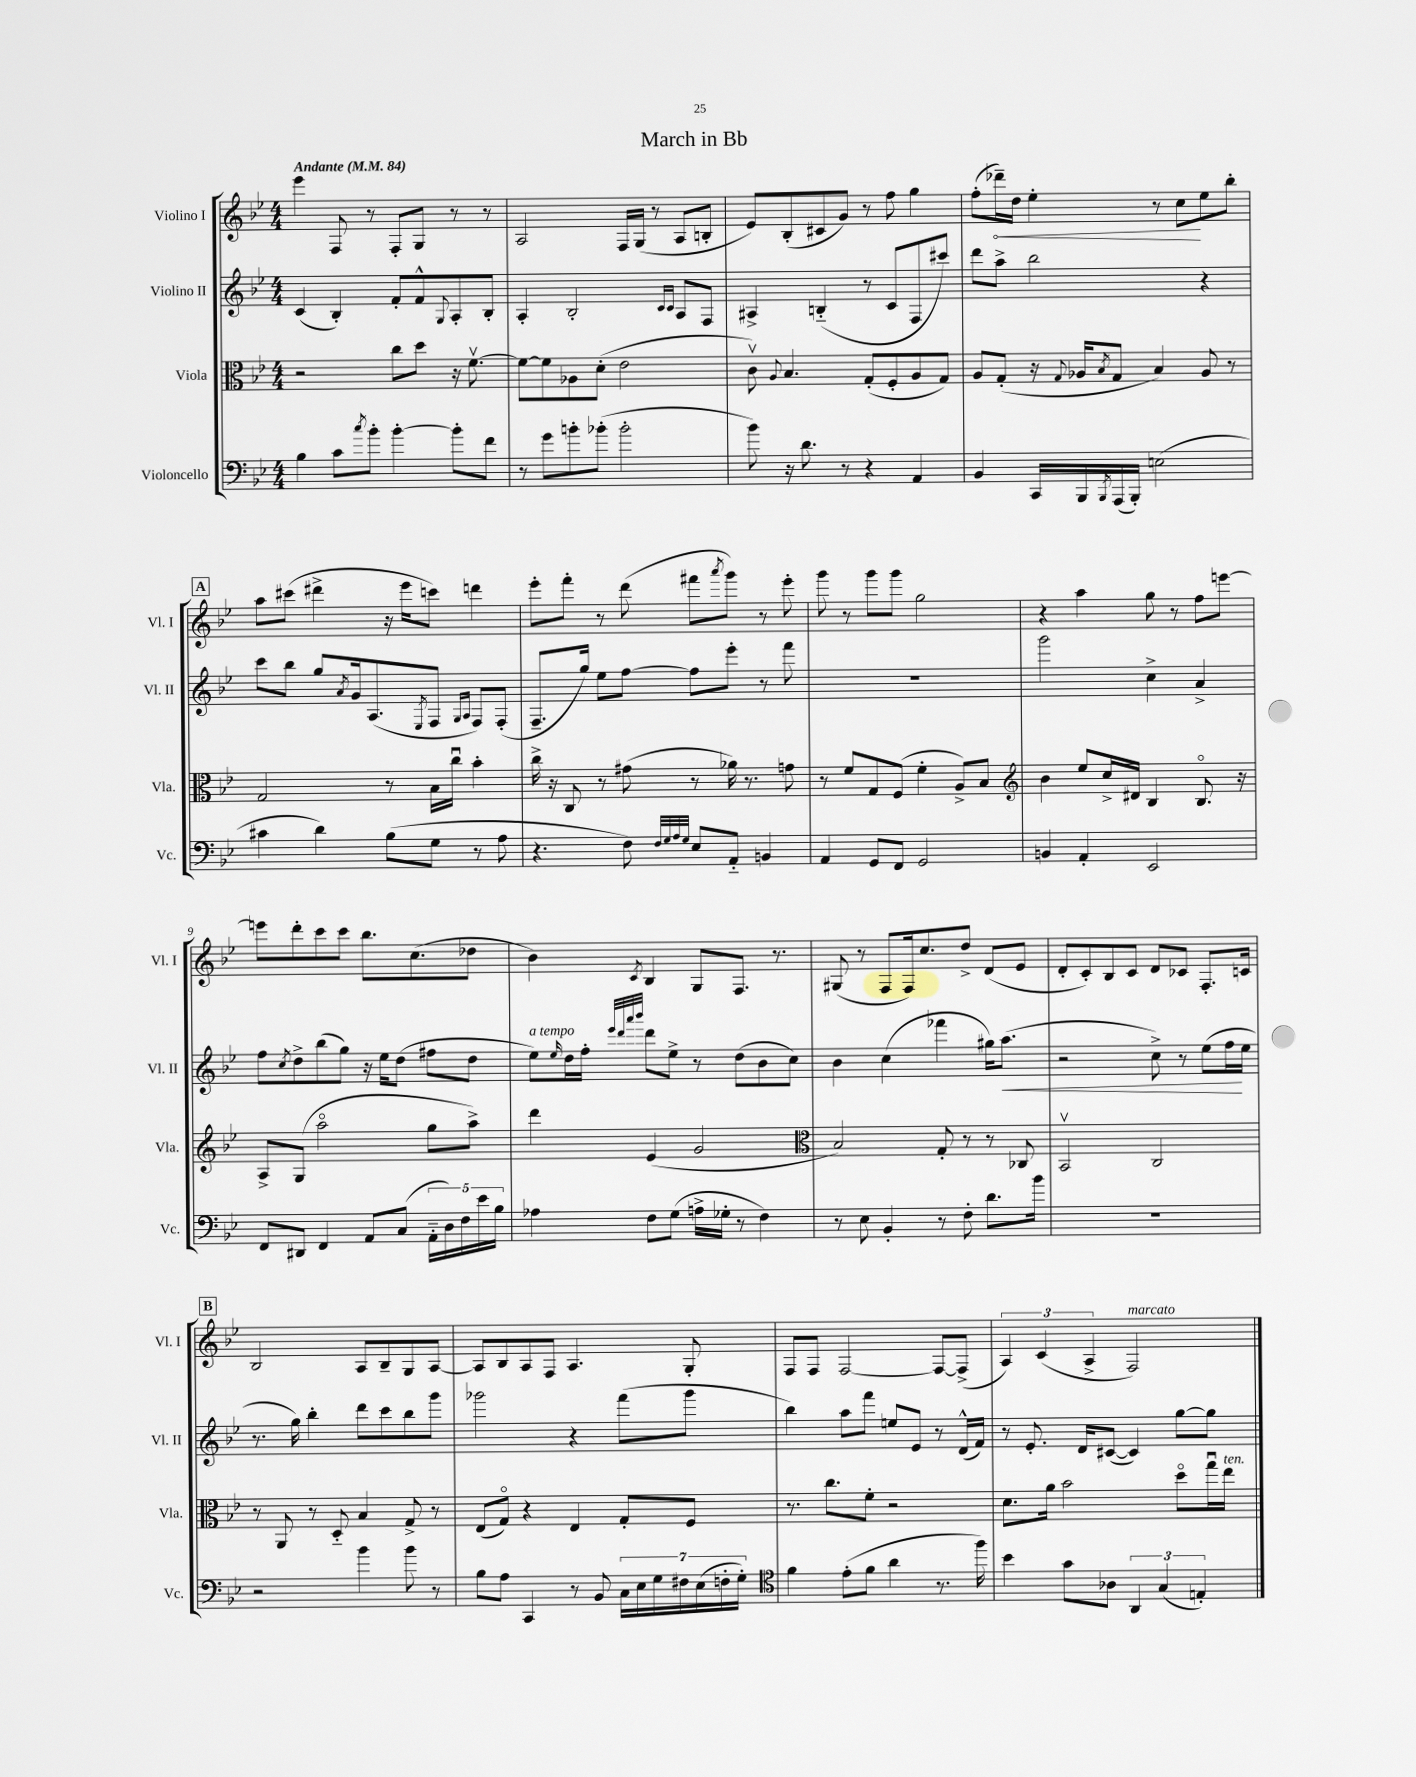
\header { title = "March in Bb" }
<<
\new StaffGroup <<
\new Staff = "s0" \with { instrumentName = "Violino I" shortInstrumentName = "Vl. I" } {
    \clef treble \key bes \major \numericTimeSignature \time 4/4 \tempo "Andante" 4 = 84
    ees'''4 f8 r8 f8-. g8 r8 r8 |
    a2 f16 g16( r8 a8 b8-. |
    ees'8) bes8-.( cis'8 g'8) r8 f''8 g''4 |
    f''8-.( \once \override Hairpin.circled-tip = ##t des'''16--\<) d''16 ees''4-. r8 c''8\! ees''8 bes''8-. |
    \mark \markup { \box "A" } a''8 cis'''8( dis'''4-> r16 ees'''16 c'''8) d'''4 |
    ees'''8-. f'''8-. r8 d'''8( fis'''8 \acciaccatura { a'''8 } g'''8) r8 ees'''8-. |
    g'''8 r8 g'''8 g'''8 g''2 |
    r4 a''4 g''8 r8 f''8 e'''8~ |
    e'''8 d'''8-. c'''8 c'''8 bes''8. c''8.( des''8 |
    bes'4) \acciaccatura { c'8 } bes4 g8 f8. r8. |
    gis8( r8 f8 f16) c''8. d''8-> d'8( ees'8 |
    d'8-. c'8-.) bes8 c'8 d'8 ces'8 f8.-. c'16 |
    \mark \markup { \box "B" } bes2 a8 bes8-- g8 a8~ |
    a8 bes8 a8 f8 a4. g8-. |
    f8 f8 f2~ f8~ f8->( |
    \tuplet 3/2 { a4) c'4( a4-> } f2^\markup { \italic "marcato" }) \bar "|." |
}
\new Staff = "s1" \with { instrumentName = "Violino II" shortInstrumentName = "Vl. II" } {
    \clef treble \key bes \major \numericTimeSignature \time 4/4
    c'4( bes4-.) f'8-. f'8-^ \appoggiatura { g8 } a8-. bes8-. |
    a4-. bes2-. \grace { c'16 c'16 } a8 f8 |
    ais4-> b4-_( r8 c'8 f8 cis'''8) |
    d'''8 a''8-> bes''2 r4 |
    \mark \markup { \box "A" } c'''8 bes''8 g''8 \acciaccatura { a'8 } g'16 a8.( \acciaccatura { ees8 } f8 \grace { g16 a16 } f8) f8-.( |
    f8.-- g''16) ees''8 f''8~ f''8 ees'''8-. r8 f'''8 |
    R1 |
    g'''2 c''4-> a'4-> |
    f''8 \acciaccatura { c''8 } d''8-> bes''8( g''8) r16 ees''16 d''8( fis''8 d''8 |
    ees''8^\markup { \italic "a tempo" }) \grace { ees''16 } d''16 f''16-. \grace { ees'''32 d'''32 a'''32 bes'''32 } d'''8 ees''8-> r8 d''8( bes'8 c''8) |
    bes'4 c''4( fes'''4 gis''16) a''8.\<( |
    r2 c''8->) r8 ees''8( f''16\! ees''16 |
    \mark \markup { \box "B" } r8. g''16) bes''4-. d'''8 c'''8 bes''8 g'''8 |
    ges'''2 r4 f'''8( ges'''8 |
    bes''4) a''8 f'''8 e''8 ees'8 r8 d'16-^( f'16) |
    r8 ees'8.-. d'16 cis'8~( cis'4) g''8~ g''8 \bar "|." |
}
\new Staff = "s2" \with { instrumentName = "Viola" shortInstrumentName = "Vla." } {
    \clef alto \key bes \major \numericTimeSignature \time 4/4
    r2 c''8 d''8 r16 f'8.~\upbow |
    f'8~ f'8 aes8 d'8-.( ees'2 |
    c'8\upbow) \appoggiatura { a8 } bes4. g8-.( f8-. a8 g8) |
    a8 g8-.( r16 \appoggiatura { g8 } aes16 \acciaccatura { bes8 } g8 bes4) aes8 r8 |
    \mark \markup { \box "A" } g2 r8 bes16 c''16\downbow bes'4-. |
    c''16-> r16 c8 r8 gis'8( r8 aes'16) r8. g'8 |
    r8 f'8 g8 f8( f'4-. a8->) bes8 |
    \clef treble bes'4 ees''8 c''16-> dis'16 bes4 bes8.\flageolet r16 |
    a8-> g8( a''2\flageolet g''8 a''8->) |
    d'''4 ees'4( g'2 |
    \clef alto bes2) g8-. r8 r8 ces8 |
    bes,2\upbow c2 |
    \mark \markup { \box "B" } r8 a,8 r8 d8-_ bes4 g8-> r8 |
    ees8( g8\flageolet) r4 ees4 g8-. f8 |
    r8. c''8. f'8-. r2 |
    d'8. a'16 bes'2 d''8\flageolet g''16\downbow ees''16^\markup { \italic "ten." } \bar "|." |
}
\new Staff = "s3" \with { instrumentName = "Violoncello" shortInstrumentName = "Vc." } {
    \clef bass \key bes \major \numericTimeSignature \time 4/4
    bes4 c'8 \acciaccatura { c''8 } bes'8-. bes'4~-. bes'8-. f'8 |
    r8 g'8 b'8-. bes'8-.( bes'2-. |
    bes'8) r16 d'8. r8 r4 a,4 |
    bes,4 c,16 bes,,16 \acciaccatura { bes,,8 } a,,16( bes,,16-.) e2( |
    \mark \markup { \box "A" } cis'4 d'4) bes8( g8 r8 a8 |
    r4. f8) \grace { f32 g32 a32 g32 } ees8 a,8-_ b,4 |
    a,4 g,8 f,8 g,2 |
    b,4 a,4-. ees,2 |
    f,8 dis,8 f,4 a,8 c8( \tuplet 5/4 { a,16-_ d16) f16 ees'16 bes16 } |
    aes4 f8 g8( a16-> ges16-. r8 f4) |
    r8 ees8 bes,4-. r8 f8-. d'8. bes'16 |
    R1 |
    \mark \markup { \box "B" } r2 bes'4 bes'8 r8 |
    bes8 a8 c,4 r8 bes,8 \tuplet 7/4 { c16 ees16 g16 fis16 ees16( f16-. g16-.) } |
    \clef tenor f'4 ees'8-.( f'8 a'4 r8. f''16) |
    bes'4 g'8 aes8 \tuplet 3/2 { a,4 g4( e4-.) } \bar "|." |
}
>>
>>
